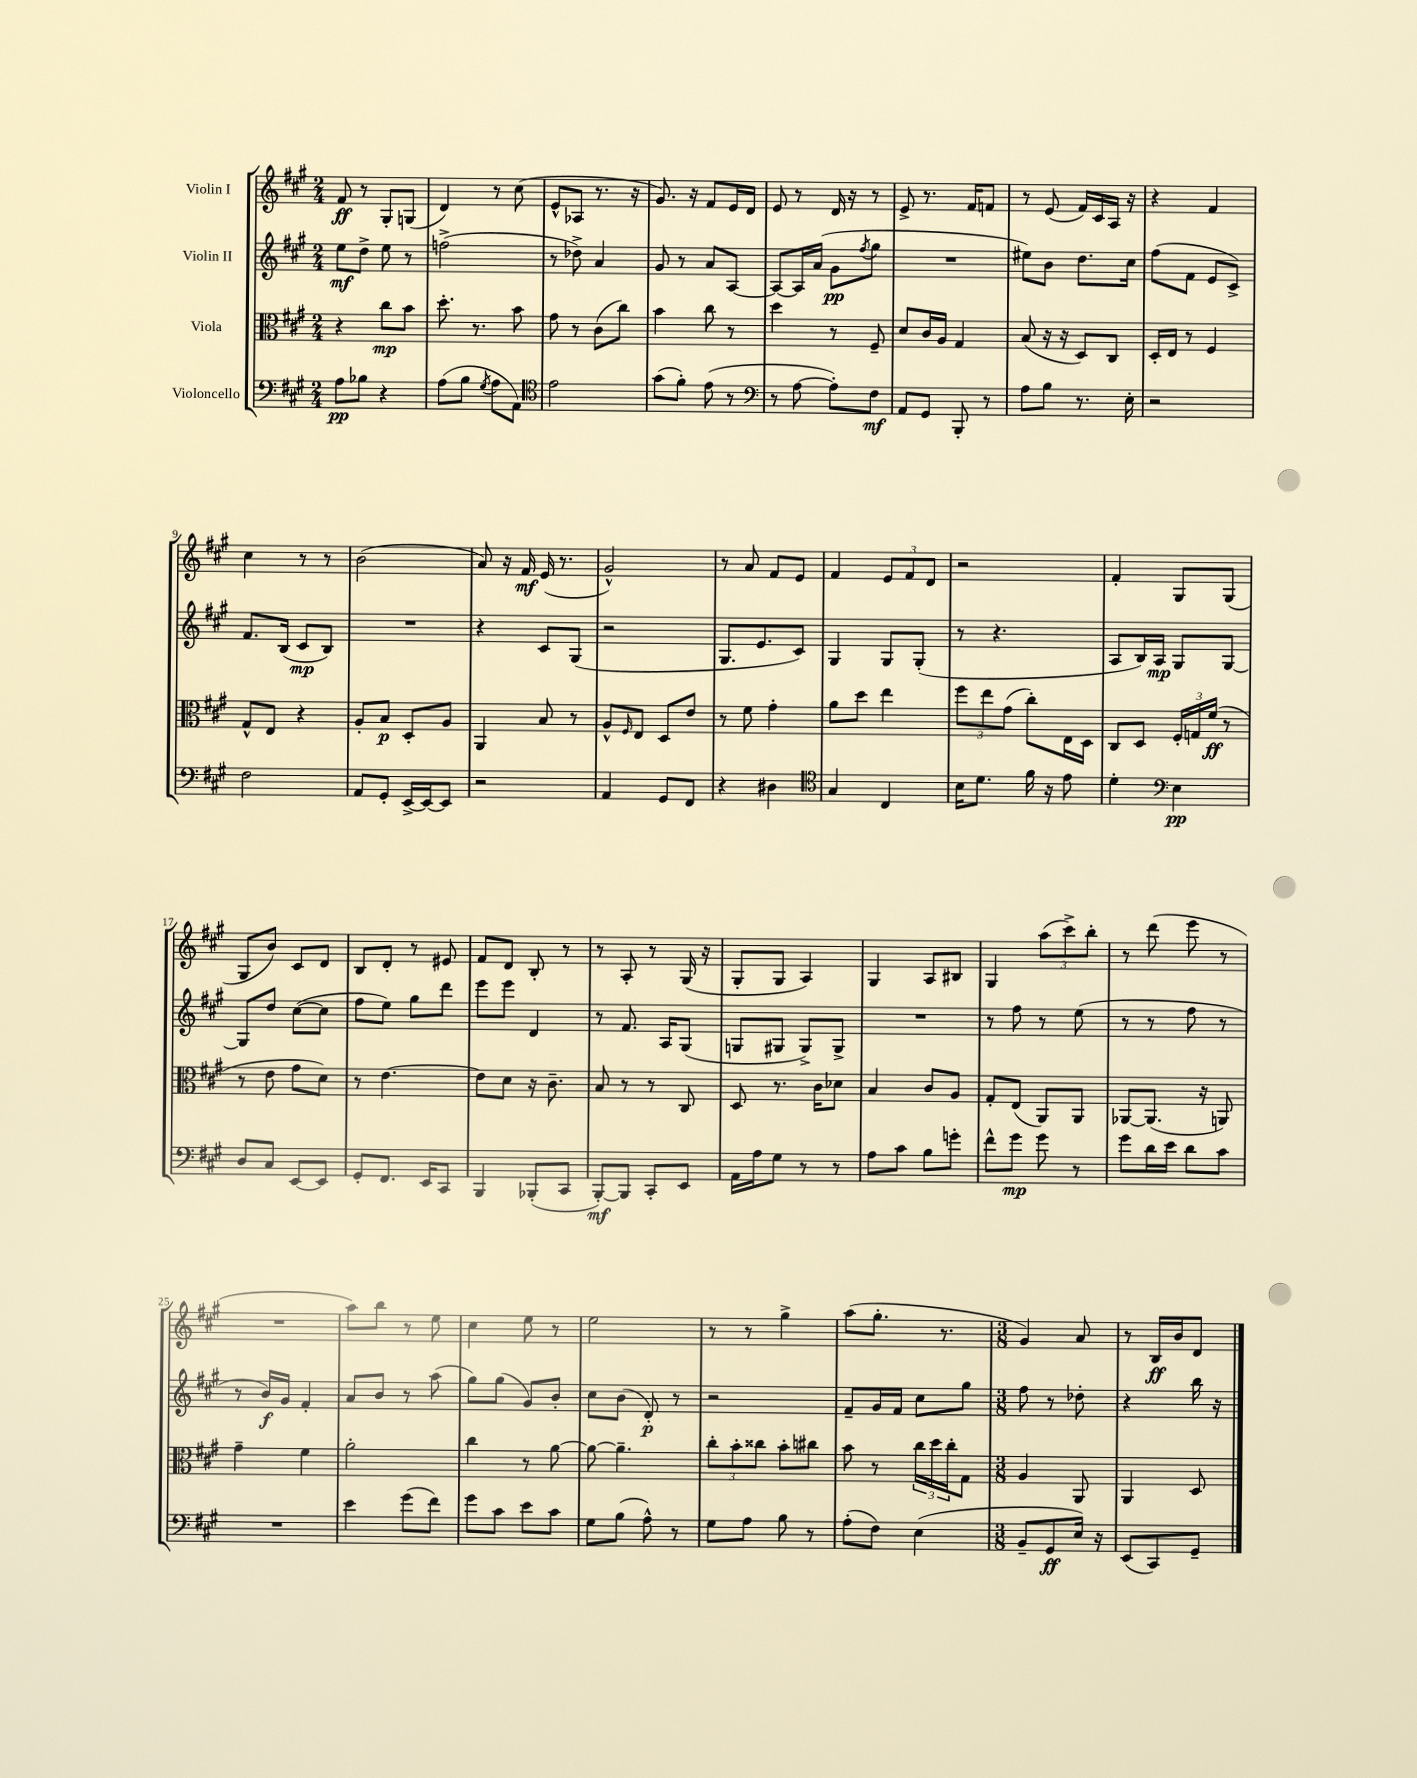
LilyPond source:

<<
\new StaffGroup <<
\new Staff = "s0" \with { instrumentName = "Violin I" } {
    \clef treble \key a \major \numericTimeSignature \time 2/4
    fis'8\ff r8 gis8-. g8( |
    d'4) r8 cis''8( |
    e'8-^ aes8 r8. r16 |
    gis'8.) r16 fis'8 e'16 d'16 |
    e'8 r8 d'16 r16 r8 |
    e'8-> r8. fis'16 f'8 |
    r8 e'8( fis'16) cis'16 a16 r16 |
    r4 fis'4 |
    cis''4 r8 r8 |
    b'2( |
    a'8) r16 fis'16\mf e'16( r8. |
    gis'2-^) |
    r8 a'8 fis'8 e'8 |
    fis'4 \tuplet 3/2 { e'8 fis'8 d'8 } |
    r2 |
    fis'4-. gis8 gis8( |
    gis8 b'8) cis'8 d'8 |
    b8 d'8-. r8 eis'8 |
    fis'8 d'8 b8-. r8 |
    r8 a8-. r8 gis16( r16 |
    gis8-. gis8 a4) |
    gis4 a8 bis8 |
    gis4 \tuplet 3/2 { a''8( cis'''8->) b''8-. } |
    r8 d'''8( e'''8 r8 |
    R2 |
    a''8) b''8 r8 e''8 |
    cis''4 e''8 r8 |
    e''2 |
    r8 r8 gis''4-> |
    a''8( gis''8.-. r8. |
    \numericTimeSignature \time 3/8 gis'4) a'8 |
    r8 b16\ff b'16 d'8 \bar "|." |
}
\new Staff = "s1" \with { instrumentName = "Violin II" } {
    \clef treble \key a \major \numericTimeSignature \time 2/4
    e''8\mf d''8-> e''8 r8 |
    f''2->( |
    r8 des''8->) a'4 |
    gis'8 r8 a'8 a8~ |
    a8~ a16 a'16( gis'8\pp \acciaccatura { fis''8 } gis''8 |
    R2 |
    eis''8) b'8 d''8. cis''16 |
    fis''8( fis'8 e'8 cis'8->) |
    fis'8. b16( cis'8\mp b8) |
    R2 |
    r4 cis'8 gis8( |
    r2 |
    gis8. e'8. cis'8) |
    gis4 gis8 gis8-.( |
    r8 r4. |
    a8 b16) a16\mp gis8 gis8~ |
    gis8 d''8 cis''8~( cis''8 |
    fis''8 e''8) gis''8 d'''8 |
    e'''8 e'''8 d'4 |
    r8 fis'8. a16 gis8( |
    g8 gis8 gis8->) gis8-> |
    R2 |
    r8 fis''8 r8 e''8( |
    r8 r8 fis''8 r8 |
    r8 b'16\f) gis'16 fis'4-. |
    a'8 b'8 r8 a''8( |
    gis''8) gis''8( gis'8) b'8-. |
    cis''8 b'8( d'8-.\p) r8 |
    r2 |
    fis'8-- gis'16 fis'16 cis''8 gis''8 |
    \numericTimeSignature \time 3/8 fis''8 r8 des''8-. |
    r4 b''16 r16 \bar "|." |
}
\new Staff = "s2" \with { instrumentName = "Viola" } {
    \clef alto \key a \major \numericTimeSignature \time 2/4
    r4 cis''8\mp b'8 |
    d''8.-. r8. b'8 |
    gis'8 r8 cis'8( cis''8) |
    b'4 cis''8 r8 |
    d''4 r8 fis8-- |
    d'8 cis'16 a16 gis4 |
    b8( r16 r16 d8) cis8 |
    d16-. e16 r8 fis4 |
    gis8-^ e8 r4 |
    a8-. b8\p d8-. a8 |
    a,4 b8 r8 |
    a8-^ \grace { fis16 } e8 d8 e'8 |
    r8 fis'8 gis'4-. |
    a'8 d''8 e''4 |
    \tuplet 3/2 { fis''8 e''8 gis'8( } cis''8-.) e16 d16 |
    cis8 d8 \tuplet 3/2 { fis16-. g16 fis'16\ff( } r8 |
    r8 e'8 gis'8 d'8) |
    r8 e'4.~ |
    e'8 d'8 r16 cis'8.-- |
    b8 r8 r8 cis8 |
    d8 r8. cis'16 des'8 |
    b4 cis'8 a8 |
    gis8-. e8( a,8) a,8 |
    aes,8~ aes,8.( r16 a,8) |
    gis'4-- fis'4 |
    a'2-. |
    cis''4 r8 a'8~ |
    a'8~ a'4.-- |
    \tuplet 3/2 { cis''8-. b'8-. cisis''8 } b'8-. cis''8 |
    b'8 r8 \tuplet 3/2 { cis''16 d''16 cis''16-. } gis8 |
    \numericTimeSignature \time 3/8 a4 a,8 |
    a,4 d8 \bar "|." |
}
\new Staff = "s3" \with { instrumentName = "Violoncello" } {
    \clef bass \key a \major \numericTimeSignature \time 2/4
    a8\pp bes8 r4 |
    a8( b8 \acciaccatura { gis8 } a8 a,8) |
    \clef tenor e'2 |
    gis'8( fis'8-.) e'8( r8 |
    \clef bass r8 a8~ a8-.) fis8\mf |
    a,8 gis,8 b,,8-. r8 |
    a8 b8 r8. e16-. |
    r2 |
    fis2 |
    a,8 gis,8-. e,16~-> e,16~ e,8 |
    r2 |
    a,4 gis,8 fis,8 |
    r4 dis4 |
    \clef tenor gis4 cis4 |
    b16 d'8. fis'16 r16 e'8 |
    d'4-. \clef bass e4\pp |
    d8 cis8 e,8~ e,8 |
    gis,8-. fis,8. e,16 cis,8 |
    b,,4 bes,,8-.( cis,8 |
    b,,8~-.\mf) b,,8 cis,8-. e,8 |
    a,16 a16 gis8 r8 r8 |
    a8 cis'8 b8 g'8-. |
    fis'8-^ gis'8\mp gis'8 r8 |
    gis'8 d'16 e'16 d'8 cis'8 |
    R2 |
    e'4 gis'8( fis'8) |
    gis'8 cis'8 e'8 cis'8 |
    gis8 b8( a8-^) r8 |
    gis8 a8 b8 r8 |
    a8-.( fis8) e4( |
    \numericTimeSignature \time 3/8 b,8-- gis,8\ff e16) r16 |
    e,8( cis,8) gis,8-- \bar "|." |
}
>>
>>
